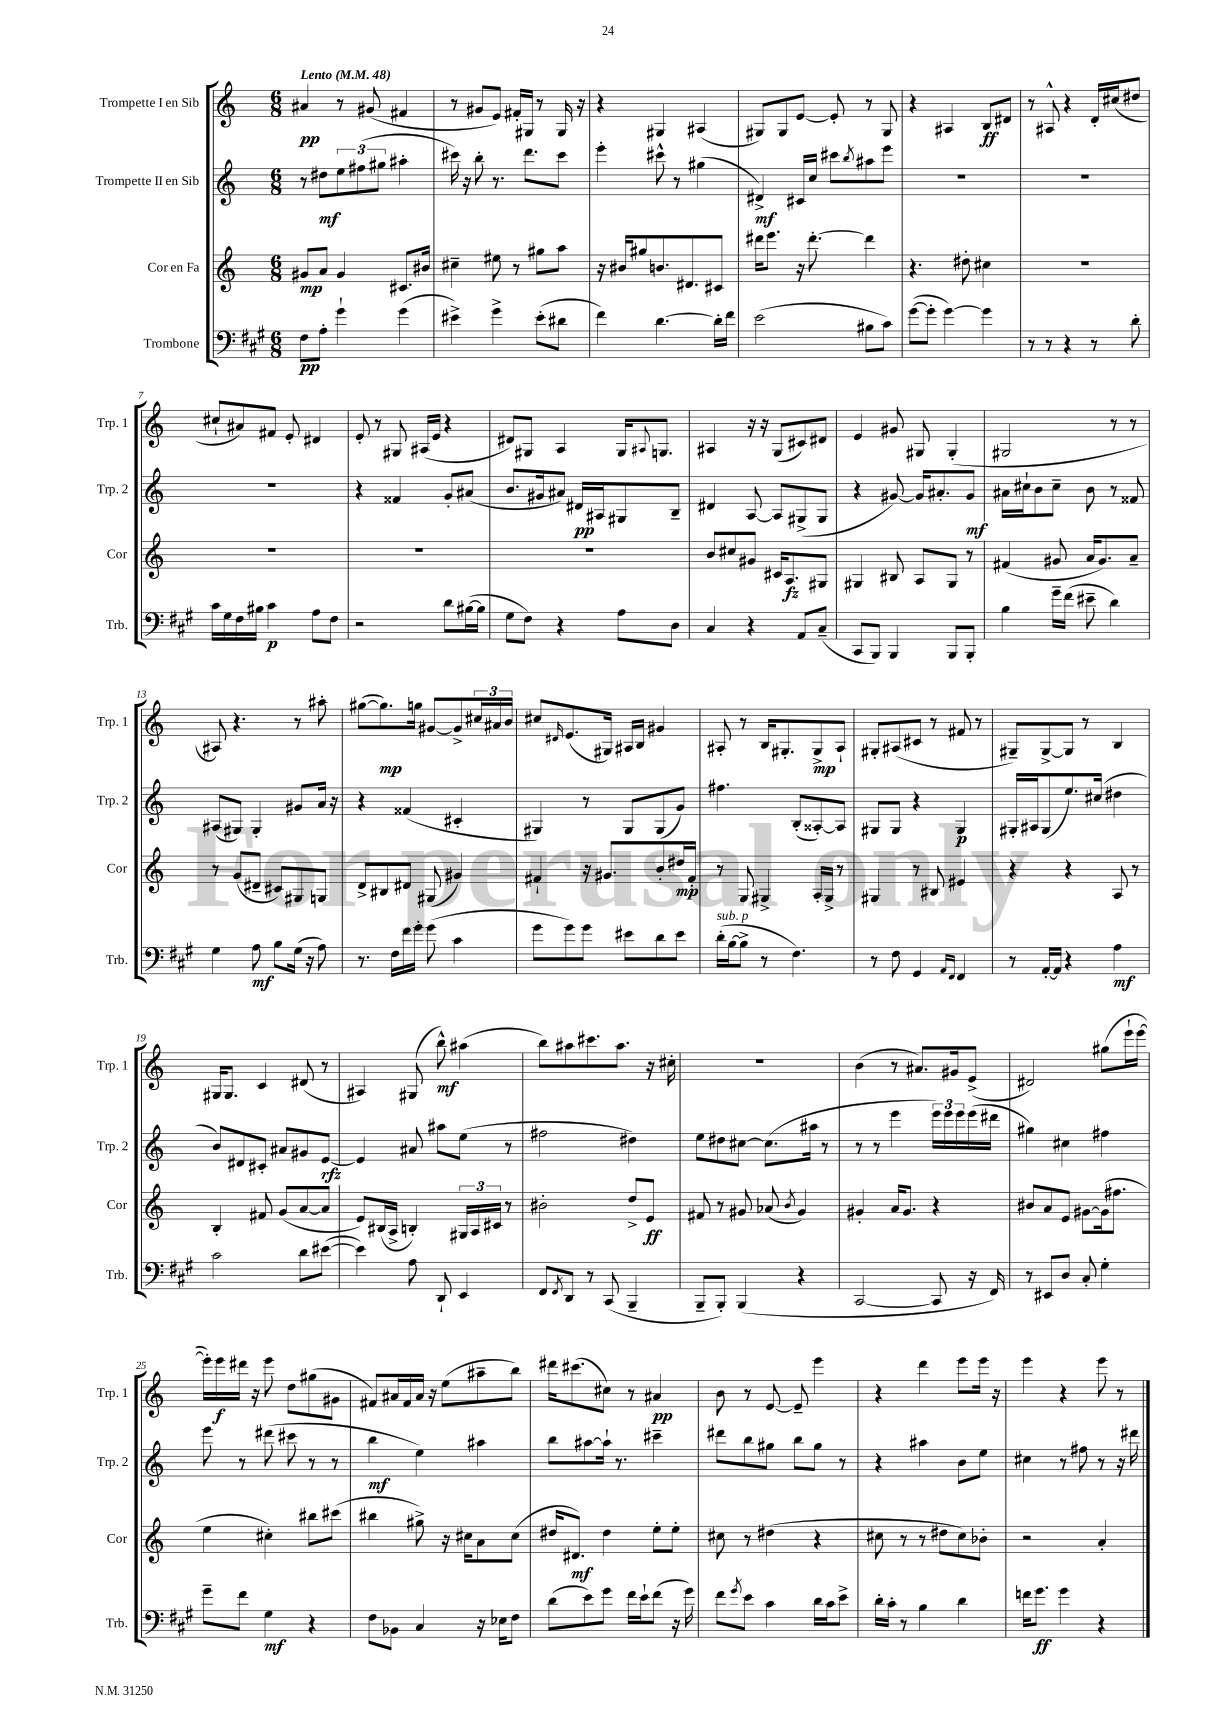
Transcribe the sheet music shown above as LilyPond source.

<<
\new StaffGroup <<
\new Staff = "s0" \with { instrumentName = "Trompette I en Sib" shortInstrumentName = "Trp. 1" } {
    \clef treble \key c \major \numericTimeSignature \time 6/8 \tempo "Lento" 4 = 48
    ais'4\pp r8 gis'8( fis'4 |
    r8 gis'8 e'8) fis'16-. gis16 r8 gis16 r16 |
    r4 gis4 ais4( |
    gis8) gis8 e'8~ e'8-. r8 gis8 |
    r4 ais4 b8\ff dis'8 |
    r8 ais8-^ r4 d'16-. cis''16( dis''8 |
    cis''8-! ais'8) fis'8 e'8-. dis'4 |
    e'8-. r8 gis8 ais16( e'16 r4 |
    dis'8) gis8 a4 gis16 \appoggiatura { ais8 } g8. |
    ais4 r16 r16 g8( cis'8) dis'8 |
    e'4 gis'8 gis8 gis4-.( |
    gis2 r8 r8 |
    ais8) r4. r8 ais''8-. |
    gis''8~( gis''8.\mp) g''16 gis'8~ gis'8-> \tuplet 3/2 { cis''16 ais'16 b'16 } |
    cis''8 \grace { dis'16 } e'8.( gis16) ais16 b16 gis'4 |
    ais8-. r8 b16 gis8.-. gis8->\mp ais8-! |
    gis8-. ais8( cis'8 r8 fis'8 r8 |
    gis8--) gis8~-> gis8 r8 b4 |
    gis16 gis8. c'4 dis'8( r8 |
    ais4) gis8( b''8-^\mf) ais''4( |
    b''8) ais''8 cis'''8. ais''8. r16 cis''16-. |
    R2. |
    b'4( r8 ais'8.) gis'16 e'8->( |
    dis'2) gis''8( e'''16-! e'''16~ |
    e'''16-.) e'''16\f dis'''16 r16 e'''8 d''8 gis''8( gis'8 |
    fis'8) ais'16 fis'16 ais'16 r16 e''8( ais''8-- b''8) |
    dis'''16 cis'''8.( cis''8) r8 ais'4\pp |
    b'8 r8 e'8~ e'8-- e'''4 |
    r4 d'''4 e'''8 e'''16 r16 |
    e'''4 r4 e'''8 r8 \bar "|." |
}
\new Staff = "s1" \with { instrumentName = "Trompette II en Sib" shortInstrumentName = "Trp. 2" } {
    \clef treble \key c \major \numericTimeSignature \time 6/8
    r8 dis''8\mf \tuplet 3/2 { e''8 fis''8( gis''8 } ais''4-. |
    cis'''16) r16 b''8-. r8. d'''8. cis'''8 |
    e'''4-. cis'''8-^ r8 gis''4( |
    dis'4->\mf) cis'16 c''16 cis'''8 \acciaccatura { b''8 } ais''8 e'''8 |
    R2. |
    R2. |
    R2. |
    r4 fisis'4 g'8-. ais'8( |
    b'8. gis'16 ais'8) dis'16\pp ais16 gis8 b8-- |
    dis'4 a8~ a8 gis8->( gis8 |
    r4 gis'8~) gis'16 ais'8.-. gis'8\mf |
    ais'16 cis''16-! b'8 cis''8-- b'8 r8 fisis'8 |
    ais8( gis8) gis4-. gis'8 a'16 r16 |
    r4 fisis'4( cis'4-. |
    gis4) r8 gis8 gis8( g'8) |
    fis''4. b8-.( aisis8~-.) aisis8 |
    gis8 gis8 r4 gis4\p |
    gis16-. ais16 gis8( e''8.) cis''16( dis''4 |
    b'8) dis'8 cis'8-. ais'8 gis'8 e'8~\rfz |
    e'4 ais'8 ais''8 e''8( r8 |
    fis''2 dis''4) |
    e''8 dis''8 cis''8~ cis''8.( ais''16 r8 |
    r8 r8 e'''4 \tuplet 3/2 { e'''16) e'''16 e'''16 } e'''16( dis'''16 |
    gis''4) cis''4 fis''4 |
    e'''8 r8 dis'''8( cis'''8 r8 r8 |
    b''4\mf e''4) ais''4 |
    b''8 ais''8~ ais''16-! r8. cis'''4-- |
    dis'''8 b''8 gis''8 b''8 gis''8 r8 |
    r4 ais''4 b'8 e''8 |
    cis''4 r8 fis''8 r8 r16 dis'''16 \bar "|." |
}
\new Staff = "s2" \with { instrumentName = "Cor en Fa" shortInstrumentName = "Cor" } {
    \clef treble \key c \major \numericTimeSignature \time 6/8
    gis'8\mp a'8 gis'4 cis'8. bis'16 |
    cis''4-- eis''8 r8 gis''8 a''8 |
    r16 bis'16 gis''8 b'8. dis'8. cis'8 |
    dis'''16 e'''8. r16 dis'''8.~-. dis'''4 |
    r4. dis''8-. cis''4 |
    R2. |
    R2. |
    R2. |
    R2. |
    b'8 cis''8 gis'8 cis'16 a8.\fz gis8 |
    gis4 bis8 a8 gis8 r8 |
    fis'4( gis'8 a'16 gis'8.) a'8-- |
    r8 g'8( dis'8-- cis'8) gis8 g8 |
    d'8-> bis8 dis'8 gis8( gis'4) |
    fis'4-! r16 gis'8. b'8-. dis''16\mp fis'16-. |
    r8 g8 gis4-> a16-. gis16-> r8 |
    gis4 r8 bis8 eis'4 |
    r4 r4 a8 r8 |
    b4-. fis'8 g'8( a'8~ a'8 |
    e'8) bis16( a16-> b4-.) \tuplet 3/2 { gis16 a16 cis'16 } r8 |
    bis'2-. d''8-> e'8\ff |
    fis'8 r8 gis'8 aes'8( \acciaccatura { b'8 } gis'4) |
    gis'4-. a'16 gis'8. r4 |
    bis'8 a'8 e'8 gis'8~ gis'16( fis''8. |
    e''4 cis''4-.) bis''8 cis'''8( |
    bis''4 gis''8->) r16 cis''16 a'8 cis''8( |
    dis''16 dis'8.\mf) dis''4 e''8-. e''8-. |
    cis''8 r8 dis''4( r4 |
    cis''8 r8 r8 dis''8 cis''8) bes'8-. |
    r2 a'4-. \bar "|." |
}
\new Staff = "s3" \with { instrumentName = "Trombone" shortInstrumentName = "Trb." } {
    \clef bass \key a \major \numericTimeSignature \time 6/8
    fis8\pp a8-. gis'4-! gis'4( |
    eis'4->) gis'4-> eis'8-.( dis'8 |
    fis'4) d'4.~ d'16-. fis'16 |
    e'2( bis8 cis'8) |
    gis'8~( gis'8-. gis'4~) gis'4 |
    r8 r8 r4 r8 d'8-. |
    cis'16 gis16 fis16 bis16 cis'4\p a8 fis8 |
    r2 d'8 bis16~( bis16 |
    gis8 fis8) r4 a8 d8 |
    cis4 r4 a,8 cis8--( |
    cis,8 b,,8) b,,4 b,,8 b,,8-. |
    b4 gis'16-- fis'16( eis'8-- d'4) |
    gis4 a8\mf b8 gis16( r16 a8) |
    r8. fis16 fis'16 gis'16-. gis'8( cis'4 |
    gis'8 gis'8) gis'8 eis'8 d'8 eis'8 |
    d'16-.^\markup { \italic "sub. p" }( b16~ b8-> r8 fis4.) |
    r8 fis8 gis,4 \grace { a,16 fis,16 } fis,4 |
    r8 a,16~-. a,16 r4 a4\mf |
    cis'2 d'8 eis'8~( |
    eis'4) a8 d,8-! e,4 |
    fis,8 \acciaccatura { fis,8 } d,8 r8 cis,8( b,,4-- |
    b,,8-- b,,8-.) b,,4( r4 |
    cis,2~ cis,8 r16 fis,16) |
    r8 eis,8 d8 cis8-. gis4-. |
    gis'8-- fis'8 gis4\mf r4 |
    fis8 bes,8 cis4 r16 ees16 fis8 |
    d'8( e'8) gis'8 fis'16 e'16-! fis'8( r16 gis'16) |
    fis'8 \acciaccatura { gis'8 } e'8 cis'4 d'16 cis'16 e'8-> |
    d'16-. cis'16-. r8 b4 d'4 |
    f'16 gis'8.\ff gis'4 r4 \bar "|." |
}
>>
>>
